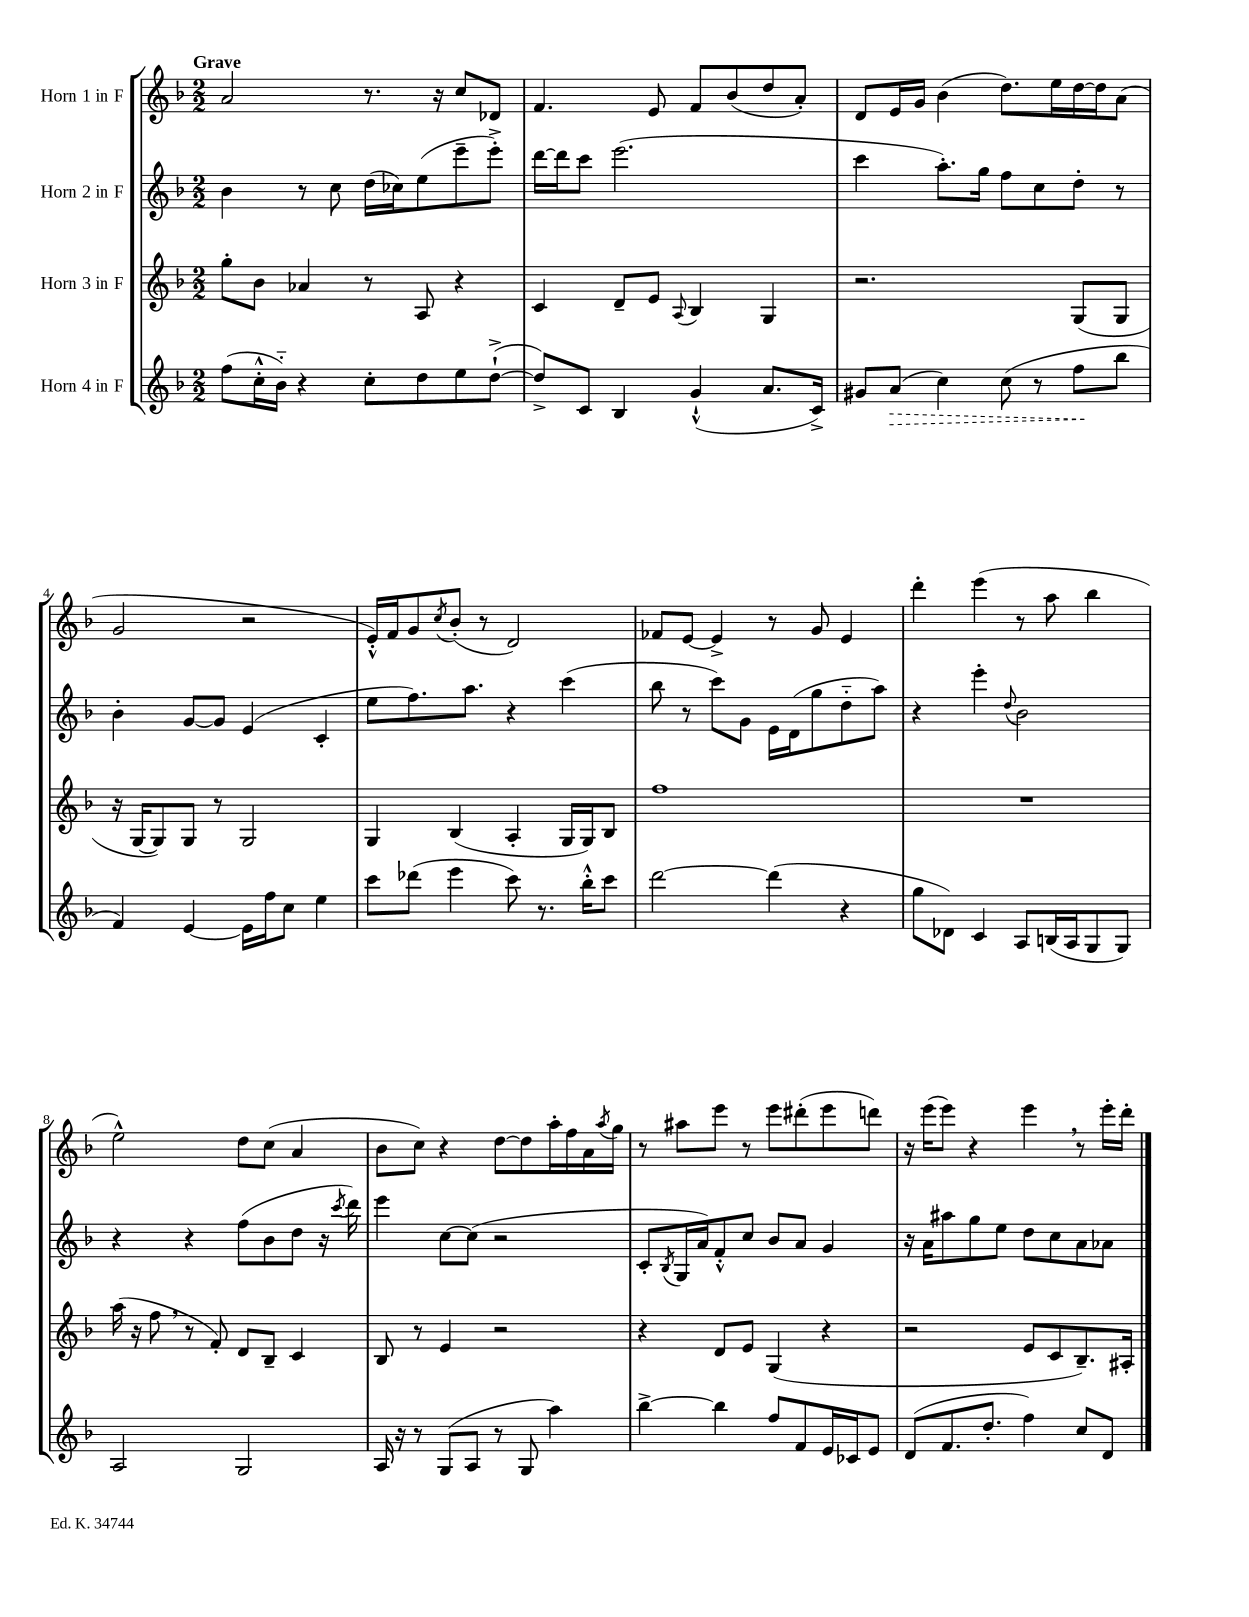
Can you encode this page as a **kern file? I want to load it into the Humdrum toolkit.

**kern	**kern	**kern	**kern
*staff4	*staff3	*staff2	*staff1
*clefG2	*clefG2	*clefG2	*clefG2
*k[b-]	*k[b-]	*k[b-]	*k[b-]
*M2/2	*M2/2	*M2/2	*M2/2
(8ff	8gg'	4b-	2a
16cc'^^	8b-	.	.
16b-'~)	.	.	.
4r	4a-	8r	.
.	.	8cc	.
8cc'	8r	(16dd	8.r
.	.	16cc-)	.
8dd	8A	(8ee	.
.	.	.	16r
8ee	4r	8eee~	8cc
([8dd`^	.	8eee'^)	8d-
=	=	=	=
8dd^])	4c	[16ddd	4.f
.	.	16ddd]	.
8c	.	8ccc	.
4B-	8d~	(2.eee	.
.	8e	.	8e
.	8qqA	.	.
(4g`^^	4B-	.	8f
.	.	.	(8b-
8.a	4G	.	8dd
.	.	.	8a')
16c^)	.	.	.
=	=	=	=
8g#	2.r	4ccc	8d
(8a	.	.	16e
.	.	.	16g
4cc)	.	8.aa')	(4b-
.	.	16gg	.
(8cc	.	8ff	8.dd)
8r	.	8cc	.
.	.	.	16ee
8ff	(8G	8dd'	[16dd
.	.	.	16dd]
8bb-	8G	8r	(8a
=	=	=	=
4f)	16r	4b-'	2g
.	[16G	.	.
.	8G])	.	.
[4e	8G	[8g	.
.	8r	8g]	.
16e]	2G	(4e	2r
16ff	.	.	.
8cc	.	.	.
4ee	.	4c'	.
=	=	=	=
8ccc	4G	8ee	16e'^^)
.	.	.	16f
(8ddd-	.	8.ff)	8g
.	.	.	8qcc
4eee	(4B-	.	(8b-'
.	.	8.aa	.
.	.	.	8r
8ccc)	4A'	4r	2d)
8.r	.	.	.
.	16G	(4ccc	.
16bb-'^^	16G)	.	.
8ccc	8B-	.	.
=	=	=	=
[2ddd	1ff	8bb-	8f-
.	.	8r	[8e
.	.	8ccc)	4e^]
.	.	8g	.
(4ddd]	.	16e	8r
.	.	(16d	.
.	.	8gg	8g
4r	.	8dd'~	4e
.	.	8aa)	.
=	=	=	=
8gg	1r	4r	4ddd'
8d-)	.	.	.
4c	.	4eee'	(4eee
.	.	8qqdd	.
8A	.	2b-	8r
(16B	.	.	8aa
16A	.	.	.
8G	.	.	4bb-
8G)	.	.	.
=	=	=	=
2A	(16aa	4r	2ee^^)
.	16r	.	.
.	8ff	.	.
.	8r	4r	.
.	8f')	.	.
2G	8d	(8ff	8dd
.	8B-~	8b-	(8cc
.	4c	8dd	4a
.	.	16r	.
.	.	8qccc	.
.	.	16ddd)	.
=	=	=	=
16A	8B-	4eee	8b-
16r	.	.	.
8r	8r	.	8cc)
(8G	4e	[8cc	4r
8A	.	(8cc]	.
8r	2r	2r	[8dd
8G	.	.	8dd]
4aa)	.	.	16aa'
.	.	.	16ff
.	.	.	16a
.	.	.	8qaa
.	.	.	16gg
=	=	=	=
[4bb-^	4r	8c'	8r
.	.	8qB-	.
.	.	16G	8aa#
.	.	16a)	.
4bb-]	8d	8f'^^	8eee
.	8e	8cc	8r
8ff	(4G	8b-	8eee
8f	.	8a	(8ddd#'
16e	4r	4g	8eee
16c-	.	.	.
8e	.	.	8ddd)
=	=	=	=
(8d	2r	16r	16r
.	.	16a	(16eee
8.f	.	8aa#	8eee)
.	.	8gg	4r
8.dd'	.	.	.
.	.	8ee	.
4ff)	8e	8dd	4eee
.	8c	8cc	.
8cc	8.B-~)	8a	8r
8d	.	8a-	16eee'
.	16A#'	.	16ddd'
==	==	==	==
*-	*-	*-	*-
